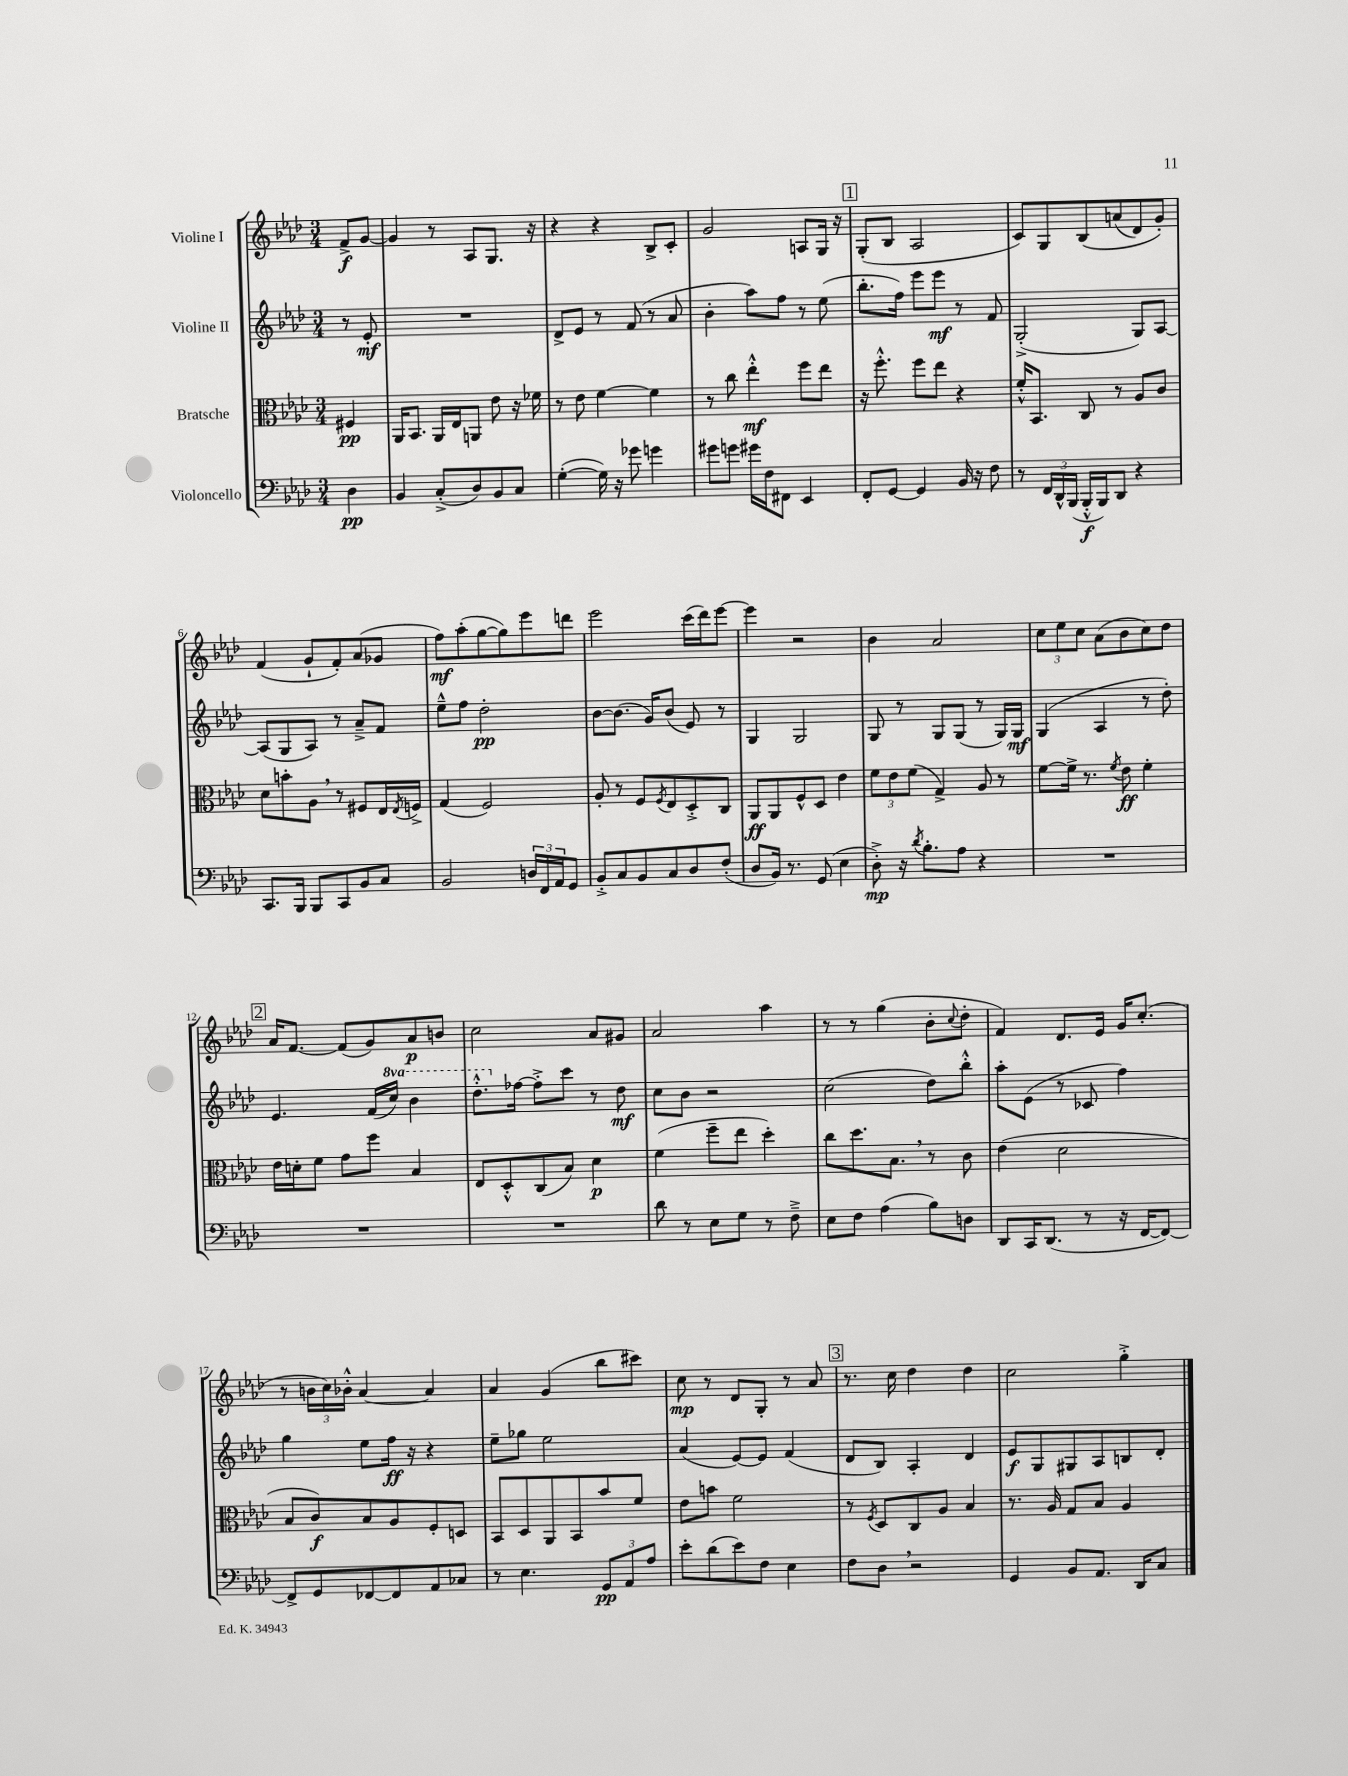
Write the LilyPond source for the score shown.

<<
\new StaffGroup <<
\new Staff = "s0" \with { instrumentName = "Violine I" } {
    \clef treble \key aes \major \numericTimeSignature \time 3/4 \partial 4
    f'8->\f g'8~ |
    g'4 r8 aes8 g8. r16 |
    r4 r4 bes8-> c'8-. |
    g'2 a8 g16 r16 |
    \mark \markup { \box "1" } g8-.( bes8 aes2 |
    c'8) g8 bes8\( a'8( des'8) g'8-.\) |
    f'4( g'8-! f'8-.) aes'8( ges'8 |
    f''8\mf) aes''8-.( g''8~ g''8) ees'''8 d'''8 |
    ees'''2 c'''16( des'''16) ees'''8~ |
    ees'''4 r2 |
    bes'4 aes'2 |
    \tuplet 3/2 { c''8 ees''8 c''8 } aes'8( bes'8 c''8) des''8 |
    \mark \markup { \box "2" } aes'16 f'8.~ f'8( g'8) aes'8\p b'8 |
    c''2 aes'8 gis'8 |
    aes'2 aes''4 |
    r8 r8 g''4( bes'8-. \appoggiatura { c''8 } des''8-. |
    f'4) des'8. ees'16 g'16 c''8.-.( |
    r8 \tuplet 3/2 { b'16 c''16) bes'16-.-^ } aes'4~ aes'4 |
    aes'4 g'4( bes''8 cis'''8) |
    c''8\mp r8 des'8 g8-. r8 aes'8 |
    \mark \markup { \box "3" } r8. c''16 des''4 des''4 |
    c''2 g''4-.-> \bar "|." |
}
\new Staff = "s1" \with { instrumentName = "Violine II" } {
    \clef treble \key aes \major \numericTimeSignature \time 3/4 \set Staff.ottavationMarkups = #ottavation-simple-ordinals \partial 4
    r8 ees'8-.\mf |
    R2. |
    des'8-> ees'8 r8 f'8( r8 aes'8 |
    bes'4-. aes''8) f''8 r8 ees''8( |
    \mark \markup { \box "1" } bes''8.-. f''16) ees'''8 ees'''8\mf r8 f'8 |
    g2-.->( g8) aes8~ |
    aes8( g8 aes8) r8 aes'8---> f'8 |
    ees''8---^ f''8 des''2-.\pp |
    bes'8~ bes'8.( g'16) bes'8( ees'8) r8 |
    g4 g2 |
    g8 r8 g8 g8( r8 g16) g16\mf |
    g4( aes4 r8 des''8-.) |
    \mark \markup { \box "2" } ees'4. f'16( \ottava #1 c'''16) bes''4 |
    des'''8.-.-^ \ottava #0 fes''16~ fes''8-.-> c'''8 r8 des''8\mf |
    c''8 bes'8 r2 |
    c''2( des''8) bes''8-.-^ |
    aes''8-. ees'8( r8 ces'8 f''4) |
    g''4 ees''8 f''16\ff r16 r4 |
    ees''8-- ges''8 ees''2 |
    aes'4( ees'8~) ees'8 f'4( |
    \mark \markup { \box "3" } des'8 bes8) aes4-. des'4 |
    ees'8\f g8 gis8 aes8 b8 des'8-. \bar "|." |
}
\new Staff = "s2" \with { instrumentName = "Bratsche" } {
    \clef alto \key aes \major \numericTimeSignature \time 3/4 \partial 4
    fis4\pp |
    aes,16 bes,8. aes,16 ees16 a,8 ees'8 r16 fes'16 |
    r8 ees'8 f'4~ f'4 |
    r8 c''8 ees''4-.-^\mf f''8 ees''8 |
    \mark \markup { \box "1" } r16 f''8.-.-^ f''8 ees''8 r4 |
    f'16-.-^ bes,8. c8 r8 aes8 c'8 |
    des'8 b'8-. aes8 \breathe r8 fis8 ees16 \acciaccatura { ees8 } f16-> |
    g4( f2) |
    aes8-. r8 f8 \acciaccatura { f8 } ees8 des8-.-> c8 |
    aes,8\ff aes,8 f8-^ des8 ees'4 |
    \tuplet 3/2 { f'8 ees'8 f'8( } g4->) aes8 r8 |
    f'8~ f'16-> r8. \acciaccatura { f'8 } ees'8\ff f'4-. |
    \mark \markup { \box "2" } ees'16 d'16-. f'8 g'8 f''8 bes4 |
    ees8 des8-.-^ c8( bes8) des'4\p |
    f'4( f''8-- ees''8 des''4-.) |
    c''8 des''8. bes8. \breathe r8 c'8 |
    ees'4( des'2 |
    bes8 c'8\f) bes8 aes8 f8-. d8 |
    bes,8 des8 aes,8 bes,8 bes'8 f'8 |
    ees'8 b'8 f'2 |
    \mark \markup { \box "3" } r8 \acciaccatura { f8 } des8 c8 aes8 bes4 |
    r8. aes16 g8 bes8 aes4 \bar "|." |
}
\new Staff = "s3" \with { instrumentName = "Violoncello" } {
    \clef bass \key aes \major \numericTimeSignature \time 3/4 \partial 4
    des4\pp |
    bes,4 c8-.->( des8) bes,8 c8 |
    g4~-.( g16) r16 ges'8 g'4 |
    gis'8 g'8 gis'16 f16 fis,8 ees,4 |
    \mark \markup { \box "1" } f,8-. g,8~ g,4 bes,16 r16 f8 |
    r8 \tuplet 3/2 { f,16 des,16-^ bes,,16( } bes,,16-.-^\f bes,,16) des,8 r4 |
    c,8. bes,,16 bes,,8 c,8 bes,8 c8 |
    bes,2 \tuplet 3/2 { d16 f,16 aes,16 } g,8 |
    bes,8-.-> c8 bes,8 c8 des8 f8-.( |
    des8 bes,16) r8. g,8( ees4 |
    des8-.->\mp) r16 \acciaccatura { des'8 } bes8.-. aes8 r4 |
    R2. |
    \mark \markup { \box "2" } R2. |
    R2. |
    des'8 r8 ees8 g8 r8 f8---> |
    ees8 f8 aes4( bes8) d8 |
    des,8 c,16 des,8.( r8 r16 f,16~ f,8~) |
    f,8-> g,8 fes,8~ fes,8 aes,8 ces8 |
    r8 ees4. \tuplet 3/2 { g,8\pp aes,8 aes8 } |
    ees'8-. des'8( ees'8) f8 ees4 |
    \mark \markup { \box "3" } f8 des8 \breathe r2 |
    g,4 bes,8 aes,8. des,16 c8 \bar "|." |
}
>>
>>
